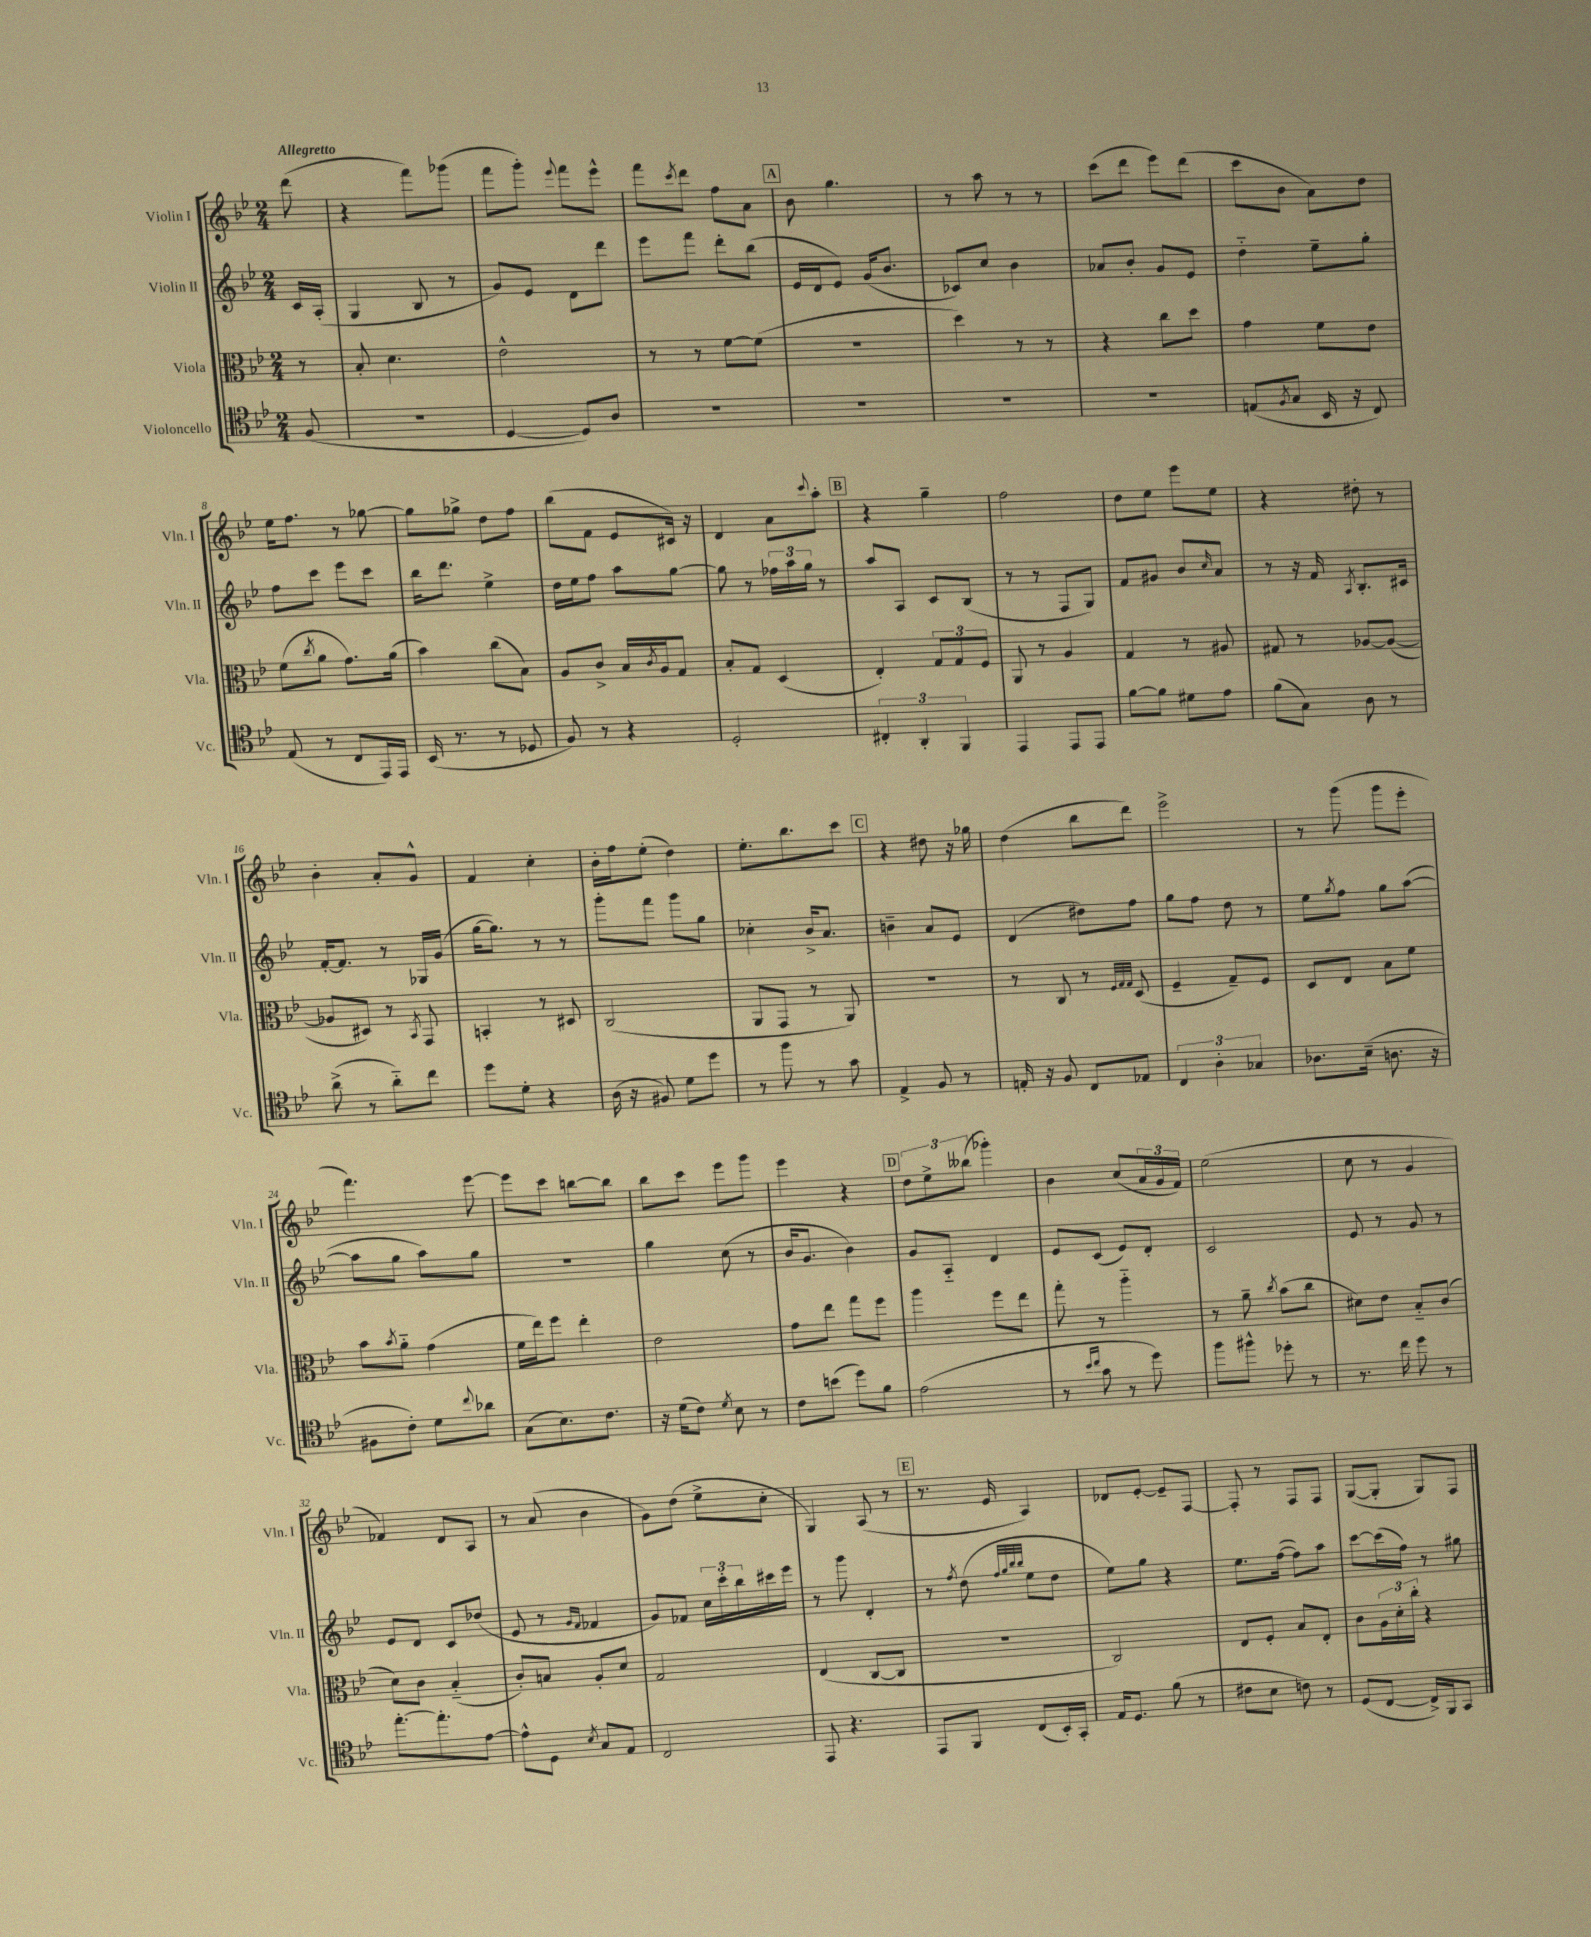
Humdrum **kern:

**kern	**kern	**kern	**kern
*staff4	*staff3	*staff2	*staff1
*clefC4	*clefC3	*clefG2	*clefG2
*k[b-e-]	*k[b-e-]	*k[b-e-]	*k[b-e-]
*M2/4	*M2/4	*M2/4	*M2/4
(8F	8r	16c	(8ddd
.	.	(16A'	.
=	=	=	=
2r	8B-'	4G	4r
.	4.d	.	.
.	.	8B-	8fff)
.	.	8r	(8ggg-
=	=	=	=
[4D	2e-^^	8g)	8fff
.	.	8e-	8ggg')
.	.	.	8qqeee-
8D])	.	8d	8fff
8A	.	8ddd	8eee-^^
=	=	=	=
2r	8r	8eee-	8fff
.	.	.	8qccc
.	8r	8fff	8ddd
.	[8f	8ddd'	8ff
.	(8f]	(8bb-	8a
=	=	=	=
2r	2r	16e-	8b-
.	.	16d	.
.	.	8e-)	4.gg
.	.	(16g	.
.	.	8.b-	.
=	=	=	=
2r	4dd)	8c-)	8r
.	.	8cc	8aa
.	8r	4b-	8r
.	8r	.	8r
=	=	=	=
2r	4r	8a-	(8ccc
.	.	8b-'	8ddd
.	8cc	8g	8eee-)
.	8dd	8e-	(8ddd
=	=	=	=
(8E	4g	4dd'~	8ccc
8qF	.	.	.
8G	.	.	8b-
16BB-	8f	8ee-~	8a)
16r	.	.	.
8C)	8e-	8gg'	8dd
=	=	=	=
(8E-	(8f	8ff	16ee-
.	.	.	8.ff
.	8qcc	.	.
8r	8a	8ccc	.
8C	8.g)	8eee-	8r
16EE-)	.	8ccc	[8gg-
16EE-	(16a	.	.
=	=	=	=
(16BB-	4b-)	16bb-	8gg-]
8.r	.	8.ddd	.
.	.	.	8gg-^
8r	(8cc	4ee-^	8dd
8D-	8B-)	.	8ff
=	=	=	=
8F)	8A	16dd	(8bb-
.	.	16ee-	.
8r	8c^	8ff	8f
4r	16B-	8aa	8e-
.	8qc	.	.
.	16A	.	.
.	8G	[8gg	16c#)
.	.	.	16r
=	=	=	=
2D'	8B-'	8gg]	4d
.	8G	8r	.
.	(4D	24ff-	8a
.	.	24aa	.
.	.	24gg	.
.	.	.	8qqccc
.	.	8r	8aa'
=	=	=	=
6C#'	4E-')	8aa	4r
.	.	8A	.
6AA'	.	.	.
.	12G	8c	4gg~
6FF	12G	.	.
.	.	(8B-	.
.	12F	.	.
=	=	=	=
4EE-	8AA	8r	2ff
.	8r	8r	.
8EE-	4A	8F	.
8EE-	.	8G)	.
=	=	=	=
[8f	4G	8f	8dd
8f]	.	8g#	8ee-
8d#	8r	8b-	8eee-
.	.	16qqcc	.
8e-	8A#	8a	8ee-
=	=	=	=
(8f	8G#	8r	4r
8G)	8r	16r	.
.	.	16f	.
.	.	8qA	.
8A	[8A-	8.B-'	8dd#'
8r	(8A-_	.	8r
.	.	16c#	.
=	=	=	=
(8a^	8A-]	[16f'	4b-'
.	.	8.f]	.
8r	8D#)	.	.
8a'~)	8r	8r	8a'
.	8qBB-	.	.
8cc	8GG	16G-	8g^^
.	.	(16g	.
=	=	=	=
8dd	4BB'	[16gg	4f
.	.	8.gg])	.
8d'	.	.	.
4r	8r	8r	4cc'
.	8D#	8r	.
=	=	=	=
(16A	(2C	8ggg'	16b-'
16r	.	.	16ff
8F#)	.	8fff	(8ee-'
8d	.	8ggg	4dd)
8dd	.	8gg	.
=	=	=	=
8r	8AA	4cc-'	8.ee-'
8ff	8GG	.	.
.	.	.	8.bb-
8r	8r	16b-^	.
.	.	8.a	.
8g	8AA)	.	8ccc
=	=	=	=
4E-^	2r	4b~	4r
8F	.	8a	8dd#
8r	.	8e-	16r
.	.	.	16gg-
=	=	=	=
16E'	8r	(4d	(4dd
16r	.	.	.
8F	8C	.	.
8C	8r	8dd#)	8bb-
.	32qqF	.	.
.	32qqG	.	.
.	32qqG	.	.
8E-	(8D	8ff	8ddd)
=	=	=	=
6C	4F~	8gg	2eee-^
.	.	8ff	.
6A'	.	.	.
.	8G~)	8dd	.
6G-	.	.	.
.	8F	8r	.
=	=	=	=
8.A-	8D	8ee-	8r
.	.	8qgg	.
.	8E-	8ff	(8ggg
(16B-~	.	.	.
8.A	8B-	8gg	8ggg
.	8f	([8aa	8eee-'
16r	.	.	.
=	=	=	=
8F#	8b-	8aa]	4.fff)
.	8qb-	.	.
8c')	8a'~	8gg	.
8d	(4g	8aa)	.
8qqcc	.	.	.
8a-	.	8gg	[8eee-
=	=	=	=
(8G	16f	2r	8eee-]
.	16ee-)	.	.
8.B-)	8ff	.	8ccc
.	4ee-'	.	[8bb
8.c	.	.	.
.	.	.	8bb]
=	=	=	=
16r	2e-	4gg	8bb-
(16d	.	.	.
8c)	.	.	8ccc
8qd	.	.	.
8B-	.	(8cc	8eee-
8r	.	8r	8ggg
=	=	=	=
8c	8g	16b-	4eee-
.	.	8.g	.
(8b	8ee-	.	.
8dd)	8gg	4b-)	4r
8f	8ff	.	.
=	=	=	=
(2e-	4aa	8g	12dd
.	.	.	12ee-^
.	.	8A'~	.
.	.	.	(12bb--
.	8ff	4d	4ggg-')
.	8ee-	.	.
=	=	=	=
8r	8gg'	8e-	4b-
16qqb-	.	.	.
16qqcc	.	.	.
8g	8r	(8c	.
8r	4aa'~	8e-)	(8cc
8dd)	.	8d'	24a
.	.	.	24g
.	.	.	24f)
=	=	=	=
8ff	8r	2c	(2ee-
8ff#^^	8a~	.	.
.	8qcc	.	.
8dd-'	(8b-	.	.
8r	8cc	.	.
=	=	=	=
8.r	8d#)	8e-	8cc
.	8e-	8r	8r
16cc	.	.	.
8dd	8B-'~	8g	4g
8r	(8c	8r	.
=	=	=	=
[8.ee-'	8d)	8e-	4f-)
.	8c	8d	.
8.ee-']	.	.	.
.	(4B-'~	8c	8d
[8e-	.	(8dd-	8A
=	=	=	=
8e-^^]	8c')	8e-	8r
8D	8B	8r	(8a
.	.	16qqg	.
8qB-	.	16qqf	.
8G	8A'	4f-	4b-
8E-	8d	.	.
=	=	=	=
2C	2G	8g)	8g)
.	.	8f-	(8dd
.	.	24cc	8ee-^
.	.	24ccc'	.
.	.	24bb-	.
.	.	16ccc#	8cc'
.	.	16eee-	.
=	=	=	=
8EE-	(4E-	8r	4G)
4.r	.	8ggg	.
.	[8C	4d'	(8A
.	8C]	.	8r
=	=	=	=
8EE-	2r	8r	8.r
.	.	8qff	.
8FF	.	(8dd	.
.	.	.	16e-
.	.	32qqff	.
.	.	32qqgg	.
.	.	32qqbb-	.
.	.	32qqbb-	.
(8C	.	8ee-	4A)
16BB-')	.	8dd	.
16GG'	.	.	.
=	=	=	=
16E-	2C)	8ee-)	8d-
8.D	.	.	.
.	.	8gg	[8e-'
(8f	.	4r	8e-~]
8r	.	.	[8F
=	=	=	=
8c#	8E-	8.ee-	8F']
8B-	8F'	.	8r
.	.	([16ff	.
8c)	8B-	8ff])	8F
8r	8E-'	8aa	8F
=	=	=	=
(8D	8c	[8ccc	([8G
[8C	24A	(16ccc]	8G']
.	24d'	.	.
.	.	16ff)	.
.	24cc'	.	.
16C^])	4r	8r	8G)
16FF	.	.	.
8GG	.	8gg#	8F
==	==	==	==
*-	*-	*-	*-
